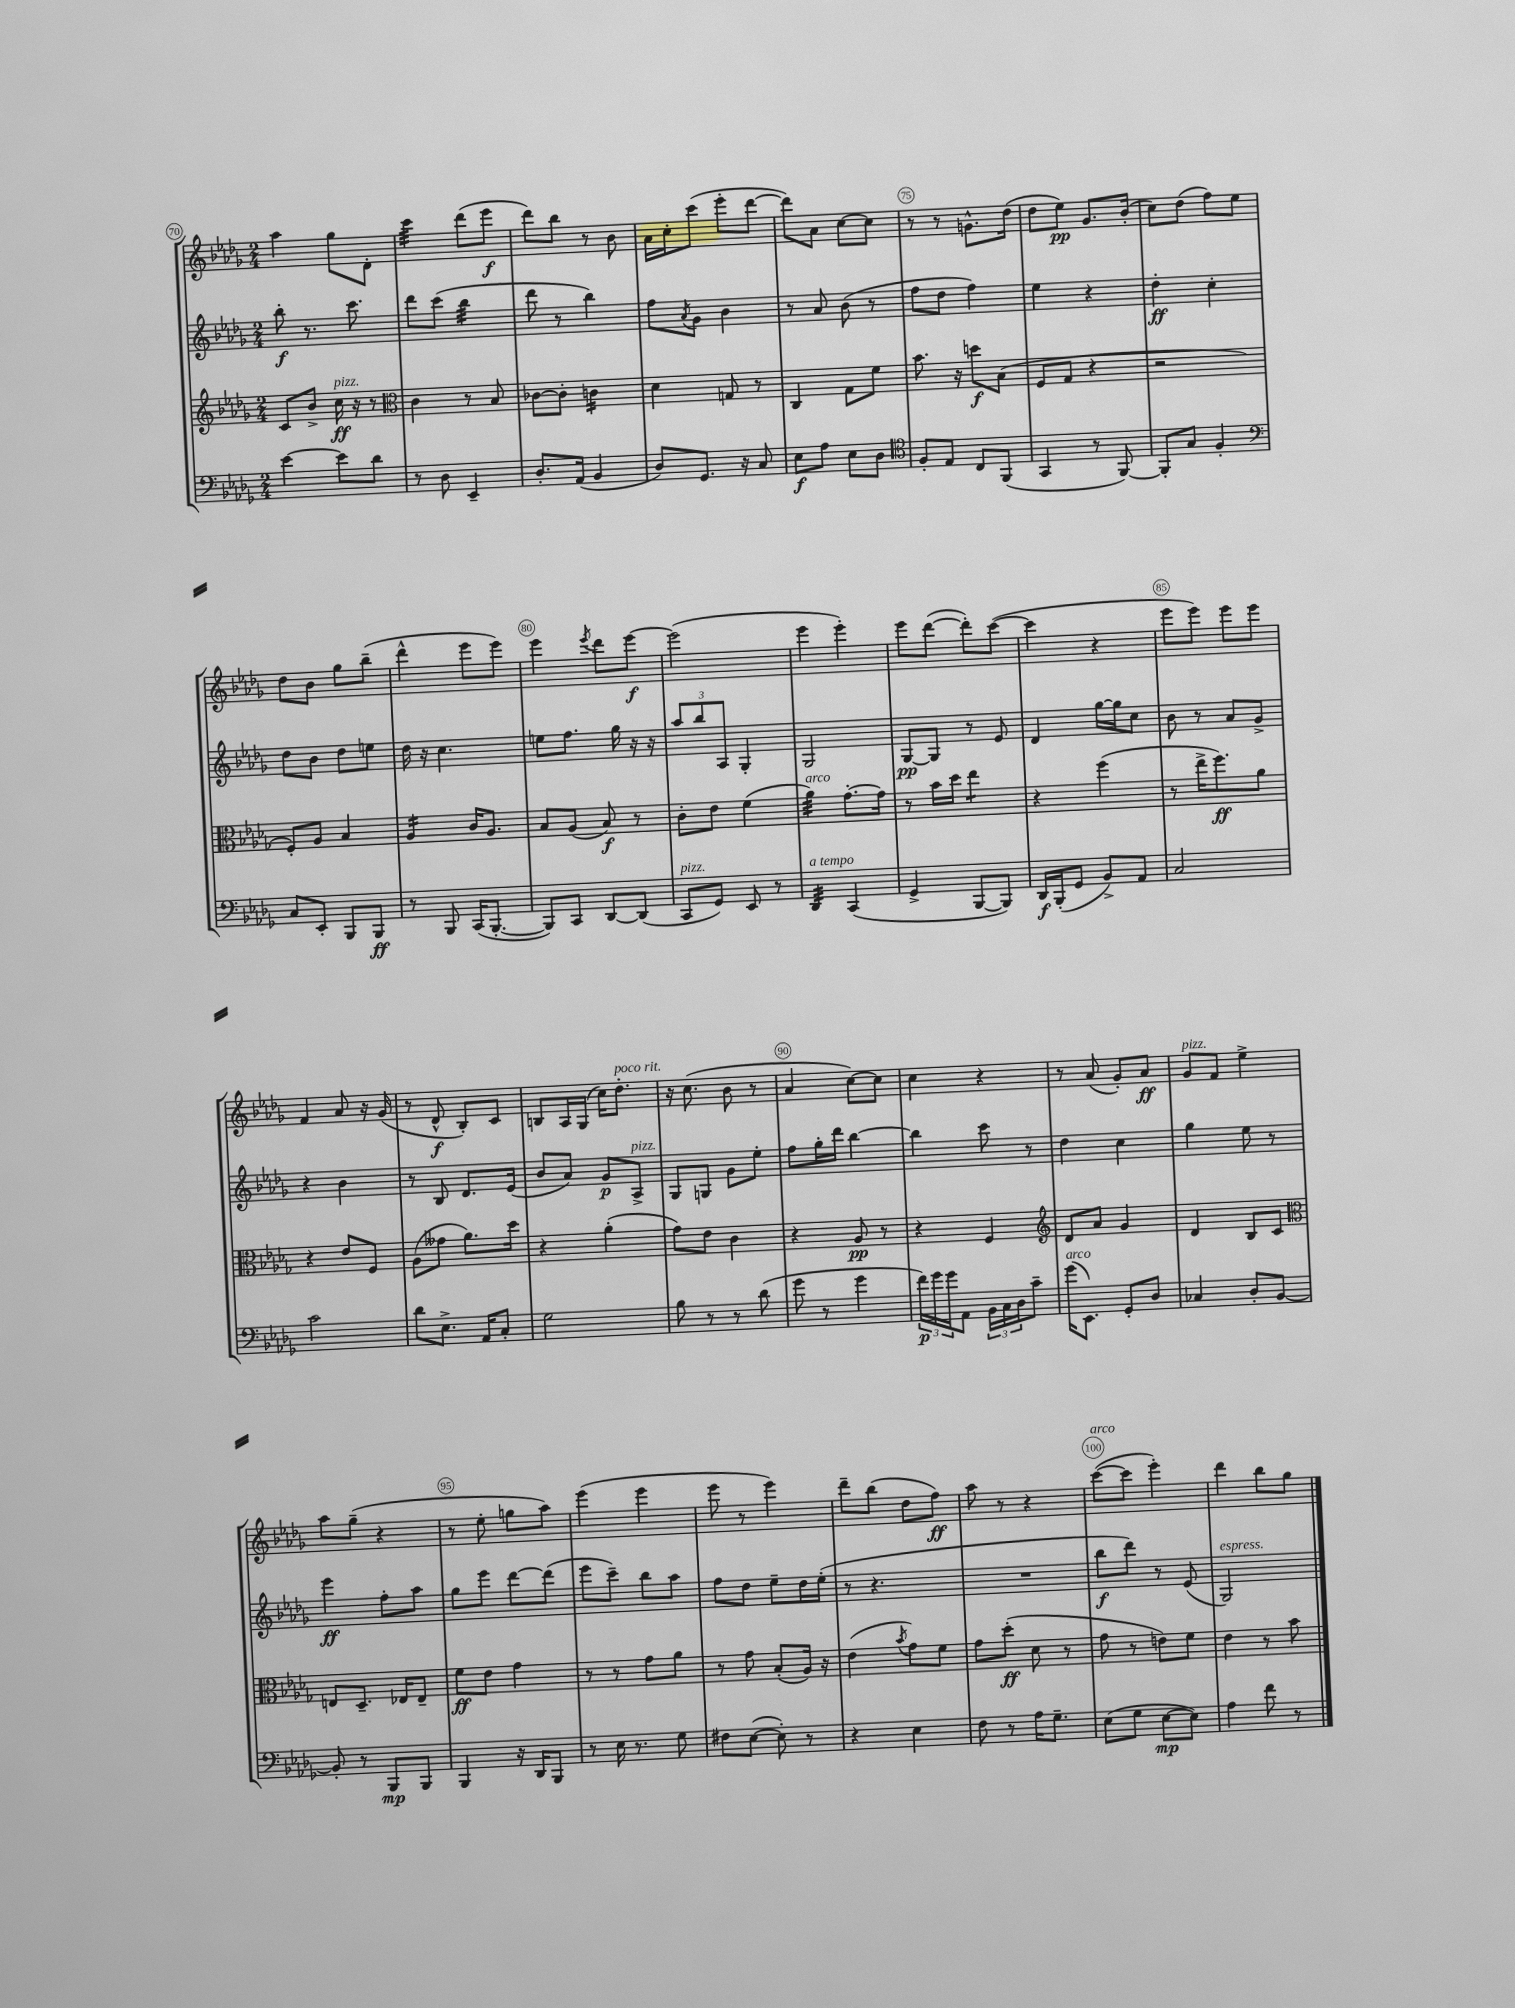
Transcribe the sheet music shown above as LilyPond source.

<<
\new StaffGroup <<
\new Staff = "s0" {
    \clef treble \key des \major \numericTimeSignature \time 2/4
    aes''4 ges''8 des'8-. |
    c'''4:32 des'''8( ees'''8\f |
    des'''8) bes''8 r8 bes'8 |
    aes'16 c''16-. c'''8( ees'''8-. des'''8~ |
    des'''8) aes'8 c''8~ c''8 |
    r8 r8 g'8.-^ des''16( |
    des''8 ees''8\pp) ges'8. bes'16-.( |
    c''8) des''8( f''8) ees''8 |
    des''8 bes'8 ges''8 bes''8--( |
    des'''4-^ ees'''8 ees'''8) |
    ees'''4 \acciaccatura { ees'''8 } des'''8 ees'''8~\f |
    ees'''2( |
    ees'''4 ees'''4-.) |
    ees'''8 des'''8~( des'''8-.) c'''8~( |
    c'''4 r4 |
    ees'''8 ees'''8) ees'''8 ees'''8 |
    f'4 aes'8 r16 ges'16( |
    r8 des'8-^\f bes8-.) c'8 |
    b8 aes16 ges16( c''16) des''8.-.^\markup { \italic "poco rit." } |
    r16 c''8.( bes'8 r8 |
    aes'4 c''8~) c''8 |
    c''4 r4 |
    r8 aes'8( ges'8-.) aes'8\ff |
    ges'8^\markup { \italic "pizz." } f'8 ees''4-> |
    aes''8 ges''8--( r4 |
    r8 ees''8-. g''8 aes''8) |
    ees'''4( ees'''4 |
    ees'''8 r8 ees'''4) |
    des'''8-- bes''8( des''8 f''8\ff) |
    aes''8 r8 r4 |
    c'''8~^\markup { \italic "arco" }( c'''8 ees'''4-.) |
    des'''4 bes''8 ges''8 \bar "|." |
}
\new Staff = "s1" {
    \clef treble \key des \major \numericTimeSignature \time 2/4
    bes''8-.\f r8. c'''8. |
    des'''8 c'''8( bes''4:32 |
    des'''8 r8 bes''4) |
    f''8 \acciaccatura { aes'8 } ges'8 bes'4 |
    r8 aes'8 bes'8( r8 |
    f''8 des''8 f''4) |
    ees''4 r4 |
    des''4-.\ff c''4-. |
    des''8 bes'8 des''8 e''8 |
    des''16 r16 c''4. |
    e''8 f''8. ges''16 r16 r16 |
    \tuplet 3/2 { aes''8 bes''8 aes8 } ges4-. |
    ges2 |
    ges8~\pp ges8 r8 ees'8 |
    des'4 ges''16~ ges''16 c''8 |
    bes'8 r8 aes'8 ges'8-> |
    r4 bes'4 |
    r8 bes8 des'8. ees'16( |
    bes'8 aes'8) ges'8\p aes8->^\markup { \italic "pizz." } |
    ges8 g8 ges'8 ees''8-. |
    f''8 ges''16-. des'''16 bes''4~ |
    bes''4 c'''8 r8 |
    des''4 c''4 |
    ges''4 ees''8 r8 |
    ees'''4\ff f''8-. aes''8 |
    ges''8 ees'''8 des'''8~ des'''8( |
    ees'''8 c'''8--) bes''8 aes''8 |
    f''8 des''8 ees''8-- des''16 ees''16-.( |
    r8 r4. |
    R2 |
    bes''8\f des'''8) r8 ees'8( |
    ges2^\markup { \italic "espress." }) \bar "|." |
}
\new Staff = "s2" {
    \clef treble \key des \major \numericTimeSignature \time 2/4
    c'8 bes'8-> c''16\ff^\markup { \italic "pizz." } r16 r8 |
    \clef alto c'4 r8 bes8 |
    ces'8~ ces'8-. c'4:16 |
    des'4 g8 r8 |
    c4 ges8 f'8 |
    bes'8. r16 d''8\f bes8( |
    f8 ges8 r4 |
    r2 |
    f8-.) aes8 bes4 |
    aes4:16 c'16 aes8. |
    bes8 aes8( bes8\f) r8 |
    c'8-. ees'8 f'4( |
    aes'4:32^\markup { \italic "arco" }) ges'8.~-. ges'16 |
    r8 bes'16 des''16 ees''4:8 |
    r4 f''4( |
    r8 ees''16-> f''8.\ff) aes'8 |
    r4 ees'8 f8 |
    aes8( geses'8 aes'8.) des''16 |
    r4 aes'4-.( |
    ges'8) ees'8 c'4 |
    r4 aes8\pp r8 |
    r4 f4 |
    \clef treble des'8 aes'8 ges'4 |
    des'4 bes8 c'8 |
    \clef alto e8 des8.-- ees16 ees8-- |
    f'8\ff ees'8 ges'4 |
    r8 r8 ges'8 aes'8 |
    r8 ges'8 bes8-.( aes16) r16 |
    ees'4( \acciaccatura { bes'8 } ges'8) f'8 |
    ges'8 des''8-.\ff( des'8 r8 |
    ges'8 r8 e'8) f'8 |
    ees'4 r8 bes'8 \bar "|." |
}
\new Staff = "s3" {
    \clef bass \key des \major \numericTimeSignature \time 2/4
    ees'4~ ees'8 des'8 |
    r8 des8 ees,4-- |
    des8.-. aes,16( bes,4 |
    des8) ges,8. r16 c8 |
    ees8\f aes8 ees8 des8 |
    \clef tenor f8-. ees8 c8 f,8( |
    ges,4 r8 f,8~) |
    f,8-. ges8 f4-. |
    \clef bass c8 ees,8-. bes,,8 bes,,8\ff |
    r8 bes,,8 c,16( bes,,8.~-. |
    bes,,8) c,8 des,8~ des,8( |
    c,8^\markup { \italic "pizz." } ges,8) ees,8 r8 |
    des,4:32^\markup { \italic "a tempo" } c,4( |
    ges,4-> bes,,8~ bes,,8) |
    des,16\f bes,,16-.( ges,8 bes,8->) aes,8 |
    c2 |
    c'2 |
    des'8 ees8.-> aes,16 c8-. |
    ges2 |
    bes8 r8 r8 des'8( |
    ges'8 r8 ges'4 |
    \tuplet 3/2 { f'16\p) ges'16 ges'16 } aes,8 \tuplet 3/2 { bes,16 c16 des16 } c'8-- |
    ges'16^\markup { \italic "arco" }( ees,8.) ges,8-. des8 |
    ces4 des8-. bes,8~ |
    bes,8-. r8 bes,,8\mp bes,,8 |
    bes,,4 r16 des,16 bes,,8 |
    r8 ees16 r8. ges8 |
    fis8 ees8~( ees8-.) r8 |
    r4 ees4 |
    f8 r8 aes16 ges8.-- |
    ees8( ges8 ees8~\mp ees8) |
    aes4 f'8 r8 \bar "|." |
}
>>
>>
\layout { \context { \Score currentBarNumber = #70 \override BarNumber.break-visibility = ##(#f #t #t) barNumberVisibility = #(every-nth-bar-number-visible 5) \override BarNumber.stencil = #(make-stencil-circler 0.1 0.3 ly:text-interface::print) } }
